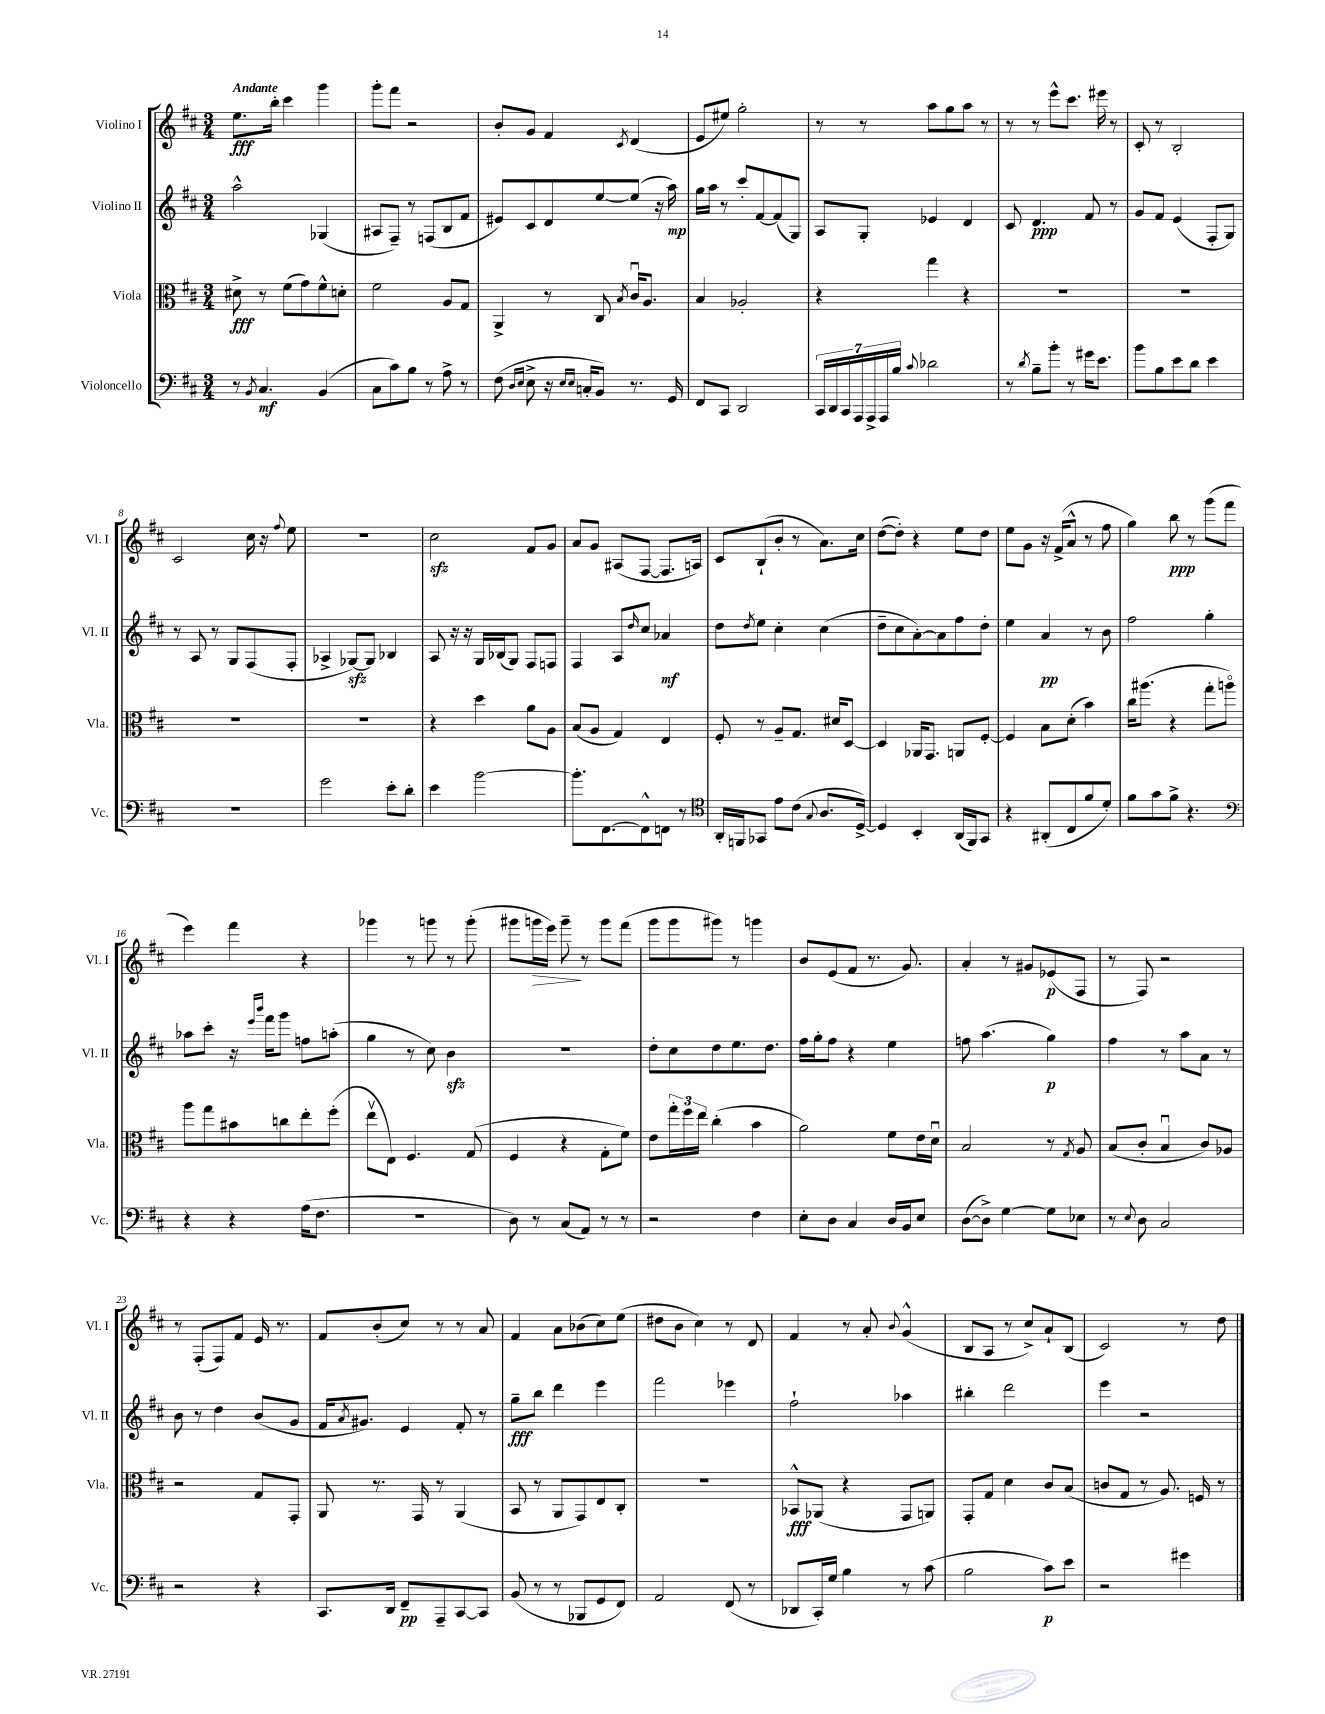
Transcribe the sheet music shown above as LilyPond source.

<<
\new StaffGroup <<
\new Staff = "s0" \with { instrumentName = "Violino I" shortInstrumentName = "Vl. I" } {
    \clef treble \key d \major \numericTimeSignature \time 3/4 \tempo "Andante"
    e''8.\fff b''16-. cis'''4 g'''4 |
    g'''8-. fis'''8 r2 |
    b'8-. g'8 fis'4 \acciaccatura { cis'8 } d'4( |
    e'8 eis''8) g''2-. |
    r8 r8 a''8 g''8 a''8 r8 |
    r8 r8 e'''8-^ cis'''8. eis'''16 r8 |
    cis'8-. r8 b2-. |
    cis'2 cis''16 r16 \appoggiatura { fis''8 } e''8 |
    R2. |
    cis''2\sfz fis'8 g'8 |
    a'8 g'8 ais8( fis8~ fis8. a16) |
    cis'8 b8-!( b'8-. r8 a'8.) cis''16 |
    d''8~( d''8-.) r4 e''8 d''8 |
    e''8 g'8 r16 fis'16->( a'8-^ r8 fis''8 |
    g''4) b''8\ppp r8 g'''8( fis'''8 |
    e'''4) fis'''4 r4 |
    ges'''4 r8 g'''8 r8 g'''8-.( |
    gis'''8 g'''16\> e'''16) g'''8--\! r8 g'''8 fis'''8( |
    g'''8 g'''8 gis'''8) r8 g'''4 |
    b'8 e'8( fis'8 r8. g'8.) |
    a'4-. r8 gis'8 ees'8\p( fis8 |
    r8 fis8) r2 |
    r8 fis8-.( fis8) fis'8 e'16 r8. |
    fis'8 b'8-.( cis''8) r8 r8 a'8 |
    fis'4 a'8 bes'8( cis''8) e''8( |
    dis''8 b'8 cis''4) r8 d'8 |
    fis'4 r8 a'8-. \appoggiatura { b'8 } g'4-^( |
    b8 a8 r8 cis''8->) a'8-! b8( |
    cis'2) r8 d''8 \bar "|." |
}
\new Staff = "s1" \with { instrumentName = "Violino II" shortInstrumentName = "Vl. II" } {
    \clef treble \key d \major \numericTimeSignature \time 3/4
    a''2-^ ges4( |
    ais8 fis8--) r8 f8( b8 fis'8 |
    eis'8) cis'8 d'8 e''8~ e''8( r16 a''16\mp) |
    g''16 a''16 r8 cis'''8-. fis'8~ fis'8( g8) |
    a8 g8-. ees'4 d'4 |
    cis'8 d'4.\ppp fis'8 r8 |
    g'8 fis'8 e'4( fis8-. g8) |
    r8 a8 r8 g8 fis8( fis8-. |
    aes4-> ges8~\sfz) ges8 bes4 |
    a8 r16 r16 g16 bes16( g8) fis8 f8 |
    fis4 a8 \grace { d''16 } cis''8 aes'4\mf |
    d''8 \acciaccatura { d''8 } e''8 cis''4-. cis''4( |
    d''8-- cis''8 a'8~-.) a'8 fis''8 d''8-. |
    e''4 a'4\pp r8 b'8 |
    fis''2 g''4-. |
    aes''8 cis'''8-. r16 \grace { e'''16 b'''16 } fis'''16 g'''8 f''8 a''8-.( |
    g''4 r8 cis''8) b'4\sfz |
    R2. |
    d''8-. cis''8 d''8 e''8. d''8. |
    fis''16 g''16-. fis''8 r4 e''4 |
    f''8 a''4.( g''4\p) |
    fis''4 r8 a''8 a'8 r8 |
    b'8 r8 d''4 b'8( g'8 |
    fis'16 \acciaccatura { a'8 } gis'8.) e'4 fis'8-. r8 |
    g''8--\fff b''8 d'''4 e'''4 |
    fis'''2 ees'''4 |
    fis''2-! aes''4 |
    bis''4-. d'''2 |
    e'''4 r2 \bar "|." |
}
\new Staff = "s2" \with { instrumentName = "Viola" shortInstrumentName = "Vla." } {
    \clef alto \key d \major \numericTimeSignature \time 3/4
    dis'8->\fff r8 fis'8( g'8) fis'8-^ d'8-. |
    fis'2 a8 g8 |
    a,4-> r8 cis8 \acciaccatura { b8 } cis'16\downbow a8. |
    b4 aes2-. |
    r4 g''4 r4 |
    R2. |
    R2. |
    R2. |
    R2. |
    r4 d''4 a'8 a8 |
    b8( a8 g4) e4 |
    fis8-. r8 a8-- g8. dis'16 d8~ |
    d4 aes,16 g,8. a,8 fis8~-. |
    fis4 b8 d'8-.( b'4) |
    cis''16 ais''8.( r4 g''8-. a''8\flageolet) |
    a''8 g''8 bis'8 c''8 e''8-. fis''8-.( |
    e''8\upbow e8) fis4. g8( |
    fis4 r4 g8-. fis'8) |
    e'8 \tuplet 3/2 { g''16-. fis''16 e''16 } cis''4-.( b'4 |
    a'2) fis'8 e'16 d'16\downbow |
    b2 r8 \acciaccatura { g8 } a8 |
    b8( cis'8-. b4\downbow cis'8) aes8 |
    r2 g8 g,8-. |
    a,8 r8. g,16 r8 a,4( |
    b,8 r8 a,8 g,8) e8 cis8-. |
    R2. |
    bes,8-^\fff aes,8( r4 g,8 a,8) |
    g,8-. g8 d'4 cis'8 b8( |
    c'8 g8 r8 a8.) f16 r8 \bar "|." |
}
\new Staff = "s3" \with { instrumentName = "Violoncello" shortInstrumentName = "Vc." } {
    \clef bass \key d \major \numericTimeSignature \time 3/4
    r8 \acciaccatura { b,8 } cis4.\mf b,4( |
    cis8 cis'8) b8 r8 a8-> r8 |
    fis8( \grace { d16 e16 } e8-> r16 \grace { e16 e16 } c16-. b,8) r8. g,16 |
    fis,8 cis,8 d,2 |
    \tuplet 7/4 { cis,16 d,16 cis,16 a,,16 a,,16-> a,,16 b16 } \appoggiatura { cis'8 } des'2 |
    r8 \acciaccatura { d'8 } b8-- b'8-. r8 gis'16 e'8. |
    b'8 b8 e'8 d'8 e'4 |
    R2. |
    g'2 e'8-. d'8-. |
    e'4 b'2~ |
    b'8.-. fis,8.~ fis,8-^ f,8 r8 |
    \clef tenor a,16-. f,16 ges,8 e'8 cis'8( \appoggiatura { g8 } a8. d16~->) |
    d4 b,4-. a,16( fis,16) g,8 |
    r4 ais,8-.( cis8 fis'8 d'8-.) |
    fis'8 g'8 fis'8-> r4. |
    \clef bass r4 r4 a16( fis8. |
    R2. |
    d8) r8 cis8( a,8) r8 r8 |
    r2 fis4 |
    e8-. d8 cis4 d16 b,16 e8 |
    d8~( d8->) g4~ g8 ees8 |
    r8 \appoggiatura { e8 } d8 cis2 |
    r2 r4 |
    cis,8. d,16 fis,8--\pp a,,8-- cis,8~ cis,8 |
    b,8( r8 r8 bes,,8 g,8 fis,8) |
    a,2 fis,8( r8 |
    des,8 cis,16-.) g16 b4 r8 cis'8( |
    b2 cis'8\p) e'8 |
    r2 gis'4 \bar "|." |
}
>>
>>
